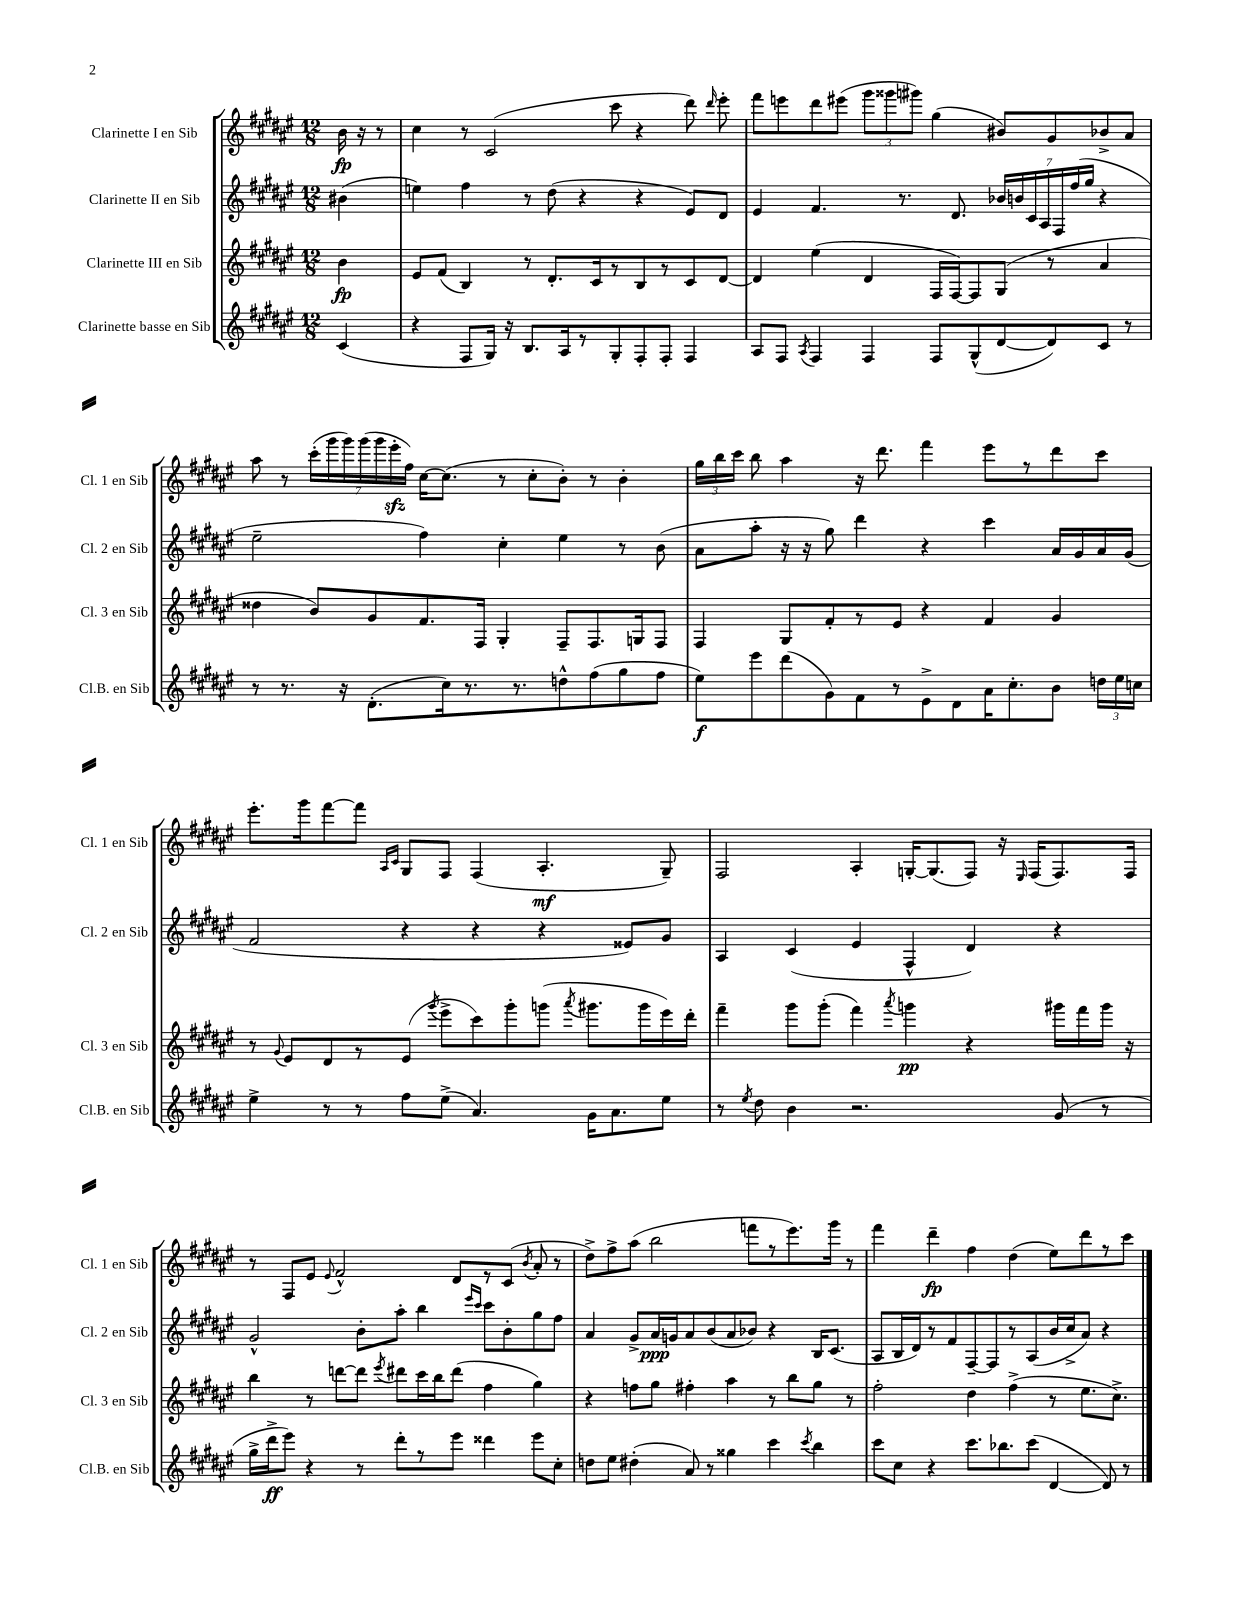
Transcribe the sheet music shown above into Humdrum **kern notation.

**kern	**kern	**kern	**kern
*staff4	*staff3	*staff2	*staff1
*clefG2	*clefG2	*clefG2	*clefG2
*k[f#c#g#d#a#e#]	*k[f#c#g#d#a#e#]	*k[f#c#g#d#a#e#]	*k[f#c#g#d#a#e#]
*M12/8	*M12/8	*M12/8	*M12/8
(4c#	4b	(4b#	16b
.	.	.	16r
.	.	.	8r
=	=	=	=
4r	8e#	4ee)	4cc#
.	(8f#	.	.
8F#	4B)	4ff#	8r
16G#)	.	.	(2c#
16r	.	.	.
8.B	8r	8r	.
.	8.d#'	(8dd#	.
16A#	.	.	.
8r	.	4r	.
.	16c#	.	.
8G#'	8r	.	8ccc#
8F#'	8B	4r	4r
8F#'	8r	.	.
4F#	8c#	8e#)	8ddd#)
.	.	.	16qqddd#
.	[8d#	8d#	8eee#'
=	=	=	=
8A#	4d#]	4e#	8fff#
8F#	.	.	8eee
8qA#	.	.	.
4F#	(4ee#	4.f#	8ddd#
.	.	.	(8eee#
4F#	4d#	.	12ggg#
.	.	.	12ggg##
.	.	8.r	.
.	.	.	12ggg#)
8F#	16F#	.	(4gg#
.	[16F#)	8.d#	.
(8G#^^	8F#]	.	.
[8d#	(8G#	28b-	8b#)
.	.	28b	.
.	.	28c#	.
.	.	28A#	.
8d#])	8r	.	8g#
.	.	28F#	.
.	.	(28ff#	.
.	.	28gg#	.
8c#	4a#	4r	8b-^
8r	.	.	8a#
=	=	=	=
8r	4dd##	2ee#~	8aa#
8.r	.	.	8r
.	8b)	.	(28ccc#'
.	.	.	28ggg#
16r	.	.	.
.	.	.	28ggg#)
.	.	.	(28ggg#
(8.d#'	8g#	.	.
.	.	.	28ggg#
.	.	.	28eee#'
.	.	.	28ff#)
.	8.f#	4ff#)	[16cc#
16cc#)	.	.	(8.cc#]
8.r	.	.	.
.	16F#	.	.
.	4G#'	4cc#'	8r
8.r	.	.	.
.	.	.	8cc#'
8dd^^	8F#~	4ee#	8b')
(8ff#	8.F#	.	8r
8gg#	.	8r	4b'
.	16G	.	.
8ff#	8F#	(8b	.
=	=	=	=
8ee#)	4F#	8a#	24gg#
.	.	.	24bb
.	.	.	24ccc#
8eee#	.	8aa#'	8bb
(8ddd#	8G#	16r	4aa#
.	.	16r	.
8g#)	8f#'	8gg#)	.
8f#	8r	4ddd#	16r
.	.	.	8.ddd#
8r	8e#	.	.
8e#^	4r	4r	4fff#
8d#	.	.	.
16a#	4f#	4ccc#	8eee#
8.cc#'	.	.	.
.	.	.	8r
8b	4g#	16a#	8ddd#
.	.	16g#	.
24dd	.	16a#	8ccc#
24ee#	.	.	.
.	.	(16g#	.
24cc	.	.	.
=	=	=	=
4ee#^	8r	2f#	8.eee#'
.	8qqg#	.	.
.	8e#	.	.
.	.	.	16ggg#
8r	8d#	.	[8fff#
8r	8r	.	8fff#]
.	.	.	16qqA#
.	.	.	16qqc#
8ff#	(8e#	4r	8G#
.	8qggg#	.	.
(8ee#^	8eee#^	.	8F#
4.a#)	8ccc#)	4r	(4F#
.	8ggg#'	.	.
.	(8ggg	4r	4.A#'
.	8qaaa#	.	.
16g#	8.ggg#	.	.
8.a#	.	.	.
.	.	8e##)	.
.	16ggg#	.	.
8ee#	16eee#)	8g#	8G#~)
.	16ddd#'	.	.
=	=	=	=
8r	4fff#~	4A#	2F#
8qee#	.	.	.
8dd#	.	.	.
4b	8ggg#	(4c#	.
.	(8ggg#'	.	.
2.r	4fff#)	4e#	4A#'
.	8qaaa#	.	.
.	4ggg	4F#^^	[16G'
.	.	.	(8.G]
.	4r	4d#)	8F#)
.	.	.	16r
.	.	.	16qqE#
.	.	.	(16F#
(8g#	16ggg#	4r	8.F#)
.	16fff#	.	.
8r	16ggg#	.	.
.	16r	.	16F#
=	=	=	=
16gg#^	4bb	2g#^^	8r
16ddd#^	.	.	.
8eee#)	.	.	8F#
4r	8r	.	8e#
.	.	.	8qqe#
.	[8ddd	.	2f#^^
8r	8ddd]	8b'	.
.	8qeee#	.	.
8ddd#'	8ddd#	8aa#'	.
8r	16ccc#	4bb	.
.	16bb	.	.
8eee#	(8ddd#	.	8d#
.	.	16qqeee#	.
.	.	16qqccc#	.
4ddd##	4ff#	8ccc#	8r
.	.	8b'	(8c#
.	.	.	8qb
8eee#	4gg#)	8gg#	8a#'
8cc#'	.	8ff#	8r
=	=	=	=
8dd	4r	4a#	8dd#^)
8ee#	.	.	8ff#^
(4dd#'	8ff	8g#^	(8aa#
.	8gg#	16a#	2bb
.	.	16g	.
8a#)	4ff#'	8a#	.
8r	.	(8b	.
4gg##	4aa#	8a#	.
.	.	8b-)	8fff
4ccc#	8r	4r	8r
.	8bb	.	8.eee#)
8qccc#	.	.	.
4bb	8gg#	16B	.
.	.	(8.c#	16ggg#
.	8r	.	8r
=	=	=	=
8ccc#	2ff#'	8A#	4fff#
8cc#	.	16B	.
.	.	16d#)	.
4r	.	8r	4ddd#~
.	.	8f#	.
8.ccc#	4dd#	[8F#~	4ff#
.	.	8F#]	.
8.bb-	.	.	.
.	(4ff#^	8r	(4dd#
(8ccc#	.	(8A#	.
[4d#	8r	16b	8ee#)
.	.	16cc#^	.
.	8.ee#	8a#)	8ddd#
8d#])	.	4r	8r
.	8.cc#^)	.	.
8r	.	.	8ccc#
==	==	==	==
*-	*-	*-	*-
